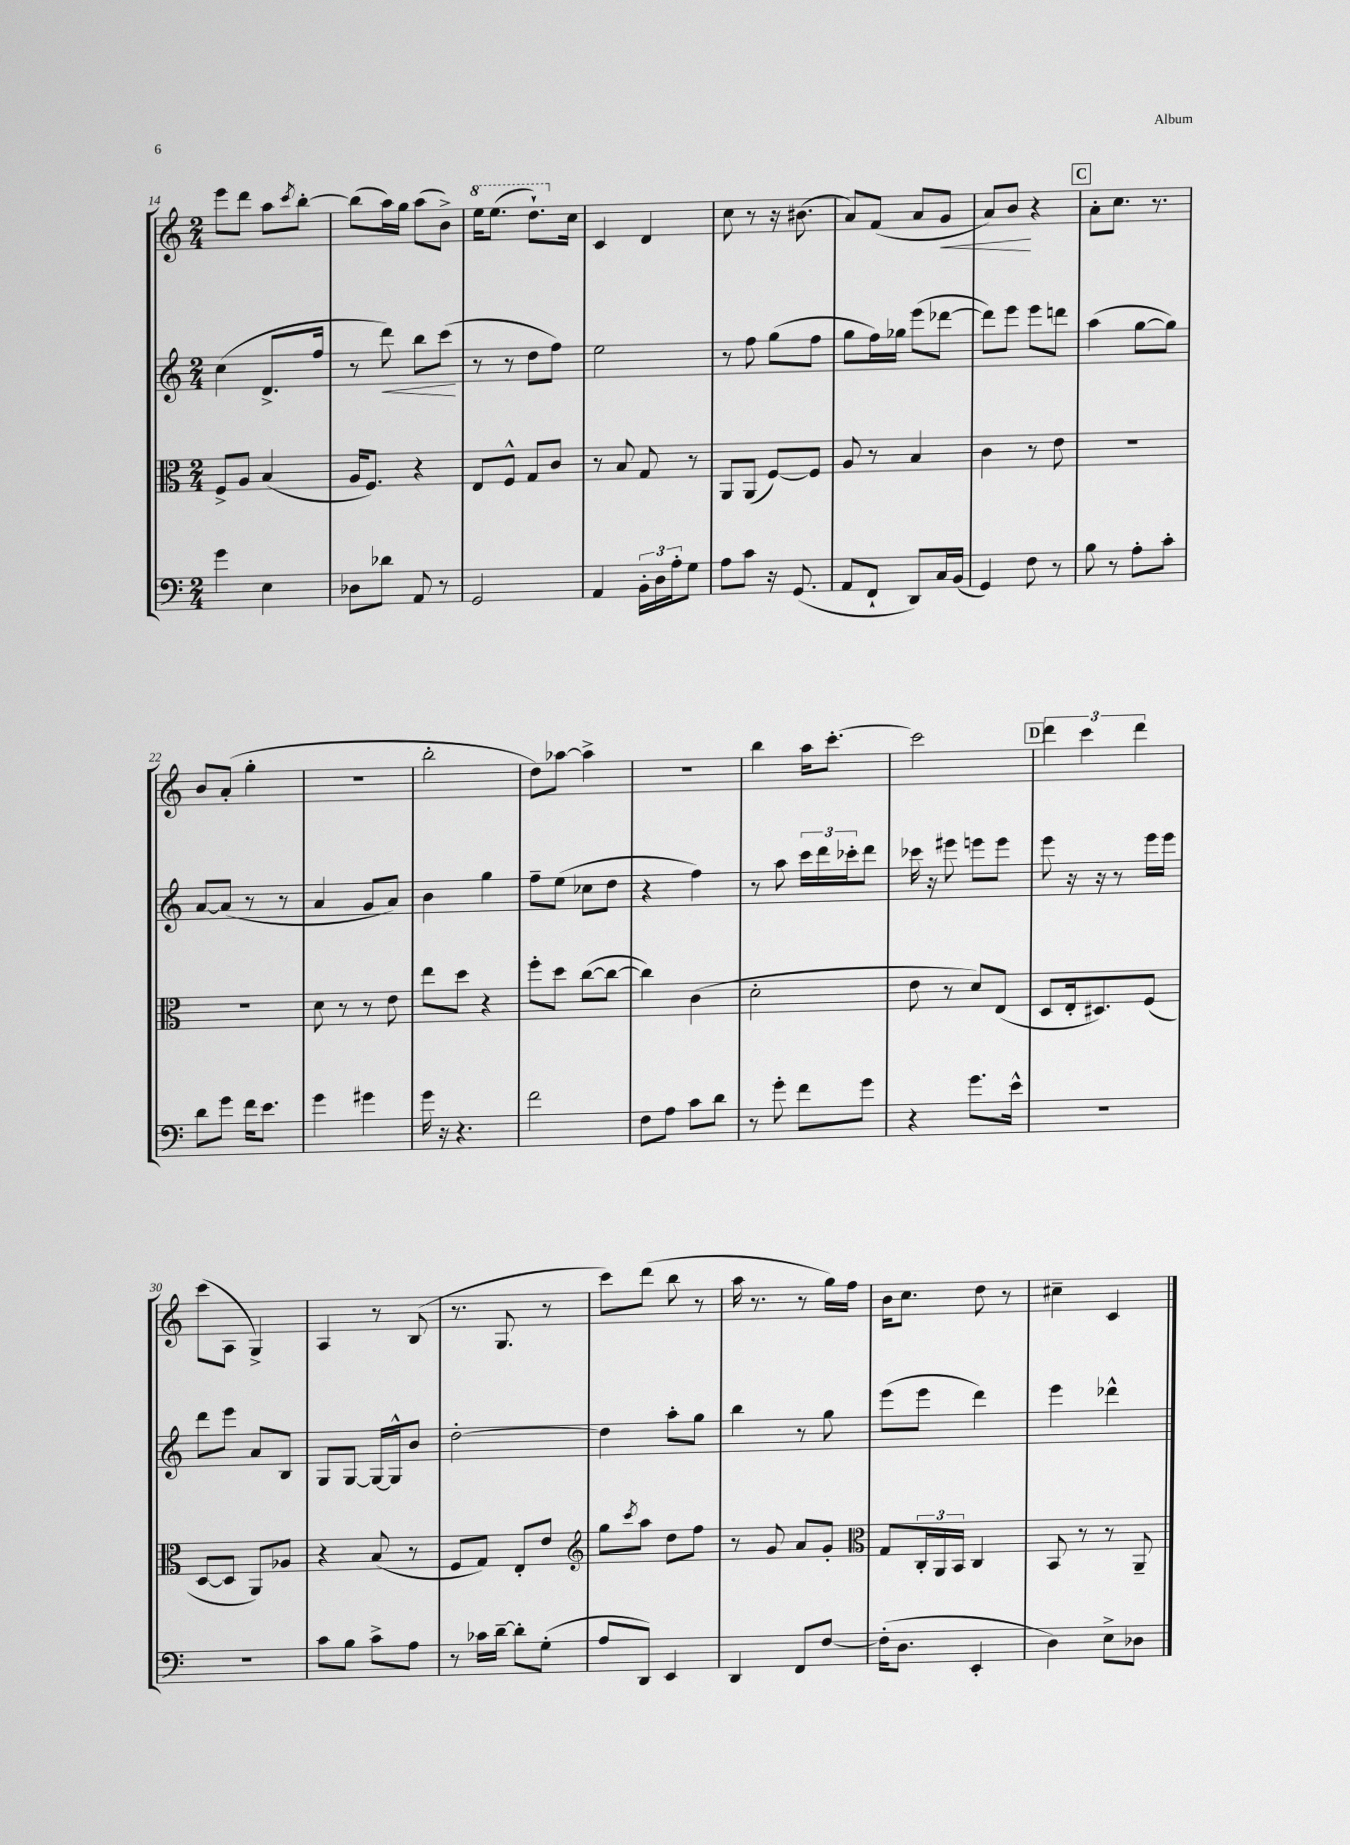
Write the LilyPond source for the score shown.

<<
\new StaffGroup <<
\new Staff = "s0" {
    \clef treble \key c \major \numericTimeSignature \time 2/4
    e'''8 d'''8 a''8 \acciaccatura { c'''8 } b''8~-. |
    b''8( a''16) g''16 a''8( b'8->) |
    \ottava #1 e'''16 e'''8.( d'''8.-!) \ottava #0 c''16 |
    c'4 d'4 |
    c''8 r8 r16 bis'8.( |
    a'8) f'8( a'8 g'8\< |
    a'8) b'8\! r4 |
    \mark \markup { \box "C" } a'8-. c''8. r8. |
    b'8 a'8-.( g''4-. |
    R2 |
    b''2-. |
    d''8) aes''8~ aes''4-> |
    R2 |
    b''4 a''16 c'''8.~-. |
    c'''2 |
    \mark \markup { \box "D" } \tuplet 3/2 { d'''4 c'''4 d'''4 } |
    c'''8( a8 g4->) |
    a4 r8 b8( |
    r8. g8. r8 |
    c'''8) d'''8( b''8 r8 |
    a''16 r8. r8 g''16) f''16 |
    b'16 c''8. d''8 r8 |
    cis''4-- c'4 \bar "|." |
}
\new Staff = "s1" {
    \clef treble \key c \major \numericTimeSignature \time 2/4
    c''4( d'8.-> f''16 |
    r8 d'''8\<) b''8 c'''8\!( |
    r8 r8 d''8 f''8) |
    e''2 |
    r8 f''8 g''8( f''8 |
    g''8 f''16) ges''16 e'''8( des'''8~ |
    des'''8) e'''8 e'''8 d'''8 |
    \mark \markup { \box "C" } a''4( g''8~ g''8) |
    a'8~ a'8( r8 r8 |
    a'4 g'8 a'8) |
    b'4 g''4 |
    f''8-- e''8( ces''8 d''8 |
    r4 f''4) |
    r8 a''8 \tuplet 3/2 { c'''16 d'''16 ces'''16-. } d'''8 |
    ces'''16 r16 eis'''8 e'''8 e'''8 |
    \mark \markup { \box "D" } e'''8 r16 r16 r8 e'''16 e'''16 |
    d'''8 e'''8 a'8 b8 |
    g8 g8~ g16~ g16-^ b'8 |
    d''2~-. |
    d''4 a''8-. g''8 |
    b''4 r8 g''8 |
    e'''8( e'''8 d'''4) |
    e'''4 des'''4-^ \bar "|." |
}
\new Staff = "s2" {
    \clef alto \key c \major \numericTimeSignature \time 2/4
    f8-> a8 b4( |
    a16 f8.) r4 |
    e8 f8-^ g8 c'8 |
    r8 b8 g8 r8 |
    a,8 a,8( f8~) f8 |
    a8 r8 b4 |
    c'4 r8 e'8 |
    \mark \markup { \box "C" } r2 |
    R2 |
    d'8 r8 r8 e'8 |
    e''8 d''8 r4 |
    f''8-. d''8 c''8~( c''8~ |
    c''4) c'4( |
    d'2-. |
    e'8 r8 d'8) e8( |
    \mark \markup { \box "D" } d8 e16-. dis8.) f8( |
    d8~ d8 a,8) aes8 |
    r4 b8( r8 |
    f8 g8) e8-. e'8 |
    \clef treble g''8 \acciaccatura { c'''8 } a''8 d''8 f''8 |
    r8 g'8 a'8 g'8-. |
    \clef alto g8 \tuplet 3/2 { c16-. a,16 b,16 } c4 |
    b,8 r8 r8 a,8-- \bar "|." |
}
\new Staff = "s3" {
    \clef bass \key c \major \numericTimeSignature \time 2/4
    g'4 e4 |
    des8 des'8 a,8 r8 |
    g,2 |
    a,4 \tuplet 3/2 { b,16-. d16 a16-. } g8 |
    a8 c'8 r16 g,8.( |
    a,8 f,8-! d,8) c16 b,16( |
    g,4) f8 r8 |
    \mark \markup { \box "C" } b8 r8 a8-. c'8-. |
    d'8 g'8 f'16 e'8. |
    g'4 gis'4 |
    g'16 r16 r4. |
    f'2 |
    f8 a8 c'8 d'8 |
    r8 g'8-. f'8 g'8 |
    r4 g'8. e'16-^ |
    \mark \markup { \box "D" } r2 |
    r2 |
    c'8 b8 c'8-> a8 |
    r8 ces'16 d'16~-- d'8-. g8-.( |
    a8 d,8) e,4 |
    d,4 f,8 f8~ |
    f16-.( d8. e,4-. |
    d4) e8-> des8 \bar "|." |
}
>>
>>
\layout { \context { \Score currentBarNumber = #14 } }
